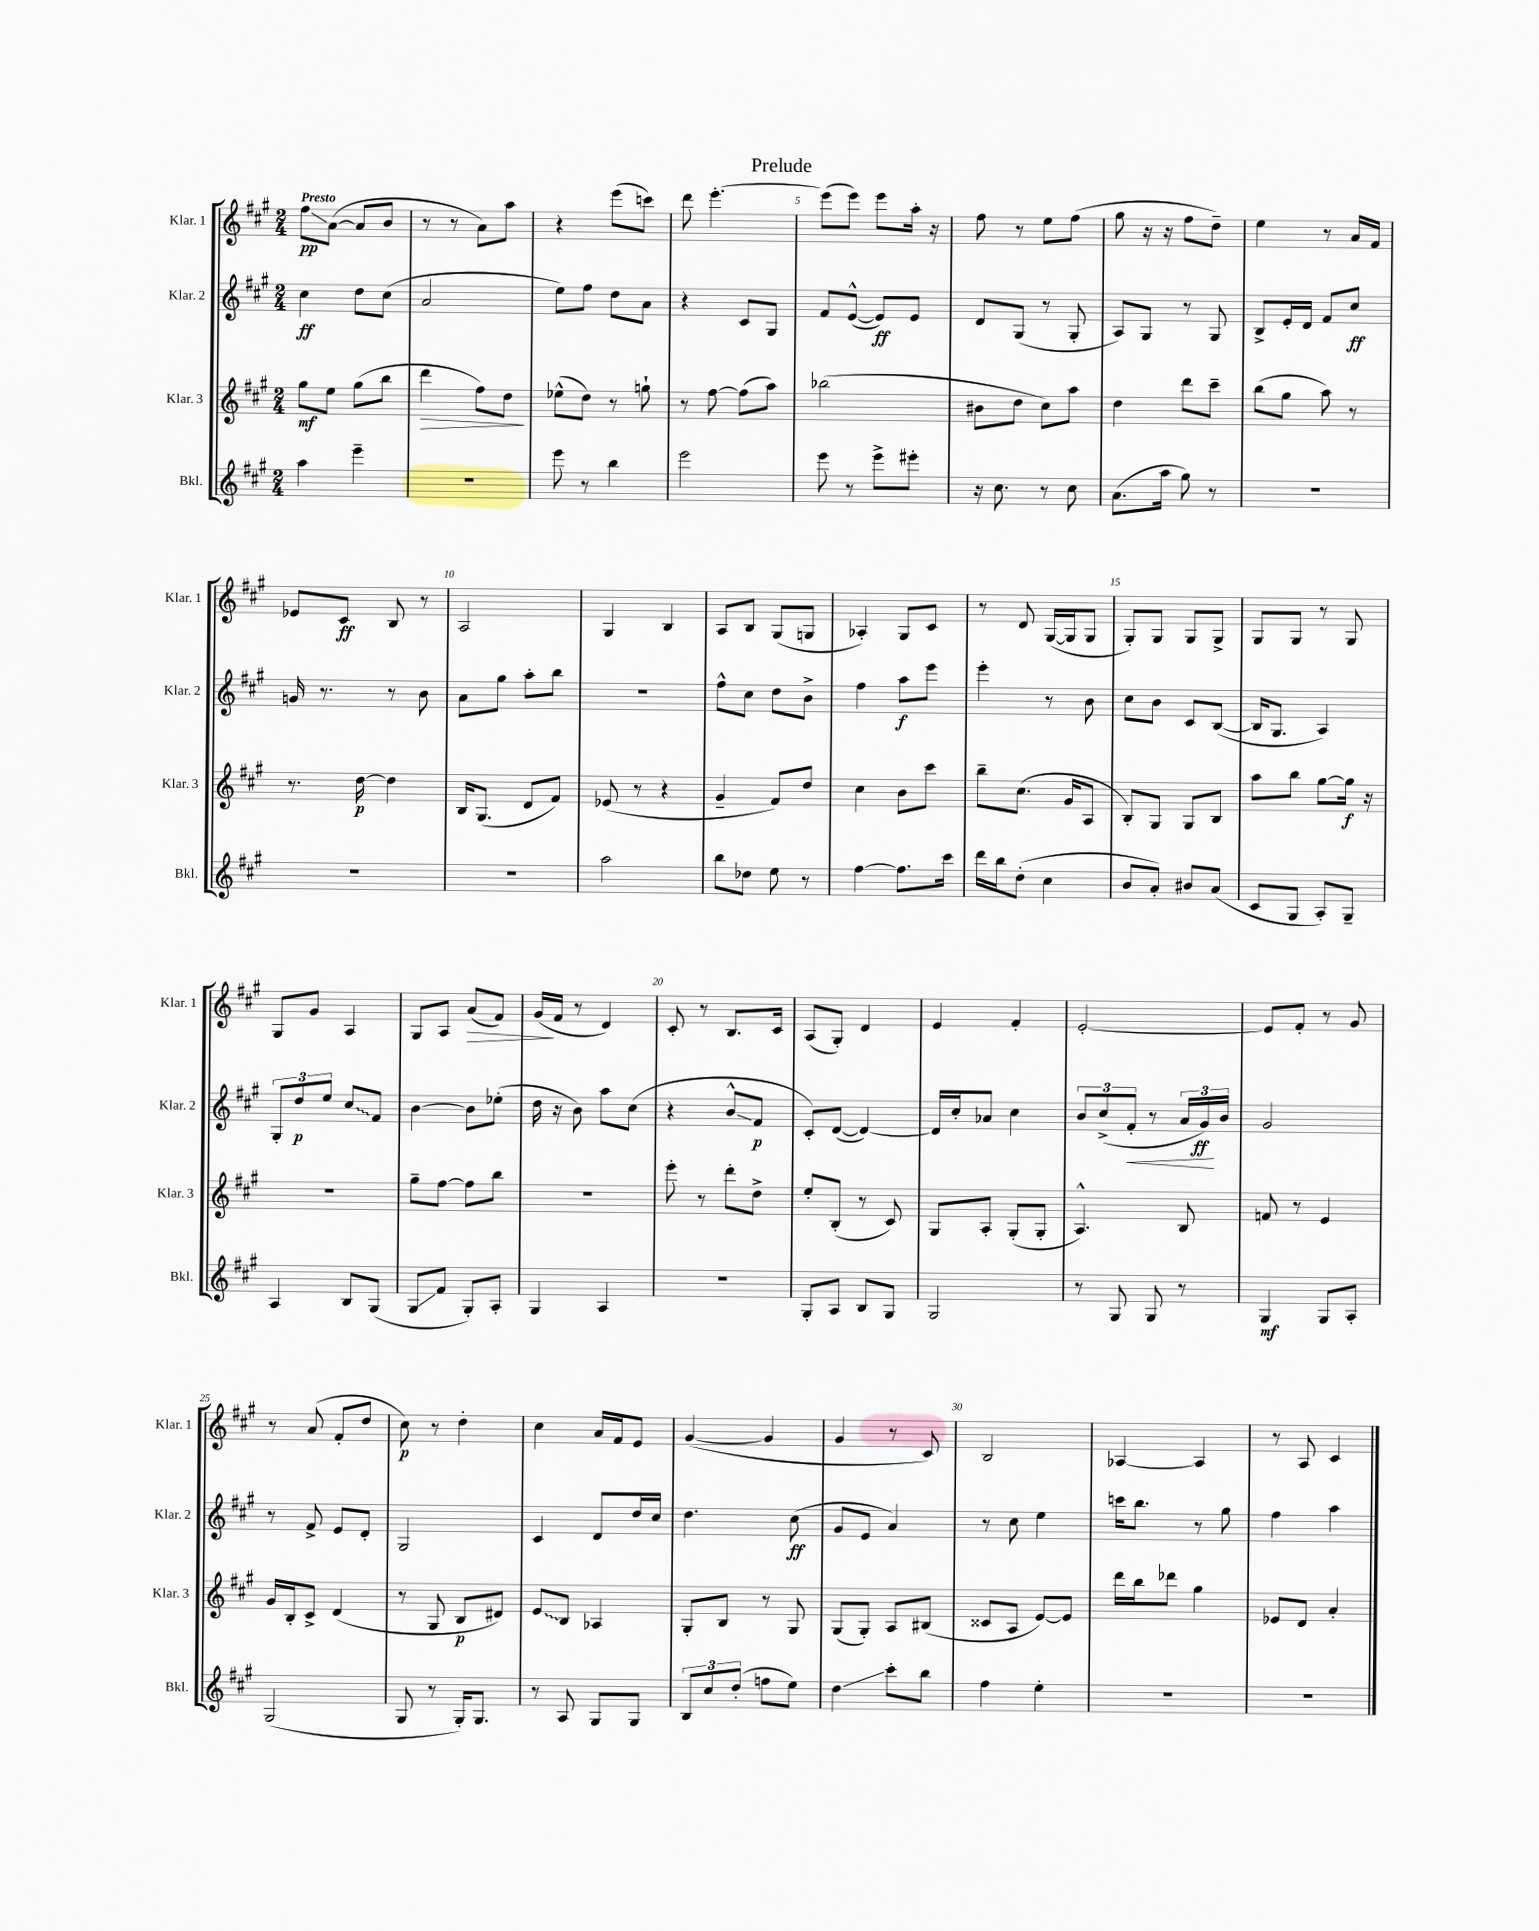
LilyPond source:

\header { title = "Prelude" }
<<
\new StaffGroup <<
\new Staff = "s0" \with { instrumentName = "Klar. 1" shortInstrumentName = "Klar. 1" } {
    \clef treble \key a \major \numericTimeSignature \time 2/4 \tempo "Presto"
    fis''8\glissando\pp a'8~( a'8 b'8 |
    r8 r8 a'8) a''8 |
    r4 e'''8( c'''8) |
    d'''8 e'''4.~-. |
    e'''8( e'''8) e'''8 a''16-. r16 |
    fis''8 r8 e''8 fis''8( |
    gis''8 r16 r16 fis''8 d''8--) |
    e''4 r8 a'16 fis'16 |
    ees'8 cis'8\ff b8 r8 |
    a2 |
    gis4 b4 |
    a8 b8 gis8( g8 |
    aes4-.) gis8 cis'8 |
    r8 d'8 gis16~( gis16 gis8 |
    gis8-.) gis8 gis8 gis8-> |
    gis8 gis8 r8 gis8 |
    gis8 gis'8 a4 |
    gis8 a8 a'8\>( fis'8) |
    gis'16\!( fis'16 r8 d'4) |
    cis'8-. r8 b8. cis'16 |
    a8( gis8-.) d'4 |
    e'4 fis'4-. |
    e'2~-. |
    e'8 fis'8-. r8 gis'8 |
    r8 a'8( fis'8-. d''8 |
    cis''8\p) r8 d''4-. |
    cis''4 a'16 fis'16 e'8 |
    gis'4~( gis'4 |
    gis'4 r8 cis'8) |
    b2 |
    aes4~ aes4 |
    r8 a8 cis'4 \bar "|." |
}
\new Staff = "s1" \with { instrumentName = "Klar. 2" shortInstrumentName = "Klar. 2" } {
    \clef treble \key a \major \numericTimeSignature \time 2/4
    cis''4\ff d''8 cis''8( |
    a'2 |
    e''8) fis''8 d''8 a'8 |
    r4 cis'8 gis8 |
    fis'8 e'8~-^( e'8\ff) e'8 |
    d'8 gis8( r8 gis8-. |
    a8) gis8 r8 gis8 |
    b8-> e'16-. d'16 fis'8 cis''8\ff |
    g'16 r8. r8 b'8 |
    a'8 gis''8 a''8-. b''8 |
    r2 |
    fis''8-^ cis''8 d''8 b'8-> |
    fis''4 a''8\f e'''8 |
    e'''4-. r8 b'8 |
    cis''8 b'8 cis'8 b8~( |
    b16 gis8. a4) |
    \tuplet 3/2 { gis8-. d''8\p e''8 } \once \override Glissando.style = #'zigzag cis''8\glissando fis'8 |
    b'4~ b'8 ees''8-.( |
    d''16 r16 b'8) a''8 cis''8( |
    r4 b'8-^\glissando fis'8\p |
    cis'8-.) d'8~( d'4~) |
    d'16 cis''16-. aes'8 cis''4 |
    \tuplet 3/2 { b'8 cis''8->( fis'8-.\< } r8 \tuplet 3/2 { a'16 gis'16\ff\!) b'16 } |
    gis'2 |
    r8 fis'8-> e'8 d'8-. |
    gis2 |
    cis'4 d'8 d''16 cis''16 |
    d''4. cis''8\ff( |
    gis'8 e'8 a'4) |
    r8 cis''8 e''4 |
    c'''16 b''8. r8 gis''8 |
    fis''4 a''4 \bar "|." |
}
\new Staff = "s2" \with { instrumentName = "Klar. 3" shortInstrumentName = "Klar. 3" } {
    \clef treble \key a \major \numericTimeSignature \time 2/4
    gis''8\mf e''8 gis''8( b''8 |
    d'''4\> fis''8) d''8\! |
    ees''8-^( d''8) r8 g''8-! |
    r8 fis''8~ fis''8( a''8) |
    bes''2( |
    bis'8 d''8 cis''8) a''8 |
    d''4 d'''8 cis'''8-- |
    b''8( gis''8 a''8) r8 |
    r8. d''16~\p d''4 |
    b16 gis8.( d'8 fis'8) |
    ees'8( r8 r4 |
    gis'4-- fis'8) d''8 |
    cis''4 b'8 cis'''8 |
    b''8-- cis''8.( gis'16 a8 |
    b8-.) gis8 gis8 b8 |
    a''8 b''8 gis''8~ gis''16\f r16 |
    R2 |
    gis''8-- fis''8~ fis''8 b''8 |
    R2 |
    e'''8-. r8 d'''8-. d''8-> |
    e''8-. b8-.( r8 cis'8) |
    gis8 a8-. gis8-.( gis8-. |
    a4.-^) b8 |
    f'8 r8 e'4 |
    gis'16 b16-. cis'8-> d'4( |
    r8 gis8 b8\p dis'8) |
    \once \override Glissando.style = #'zigzag e'8\glissando b8 aes4 |
    gis8-. b8 r8 gis8 |
    gis8( gis8-.) a8 bis8( |
    cisis'8 a8 e'8~) e'8 |
    d'''16 b''16 des'''8 gis''4 |
    ees'8 d'8 a'4-. \bar "|." |
}
\new Staff = "s3" \with { instrumentName = "Bkl." shortInstrumentName = "Bkl." } {
    \clef treble \key a \major \numericTimeSignature \time 2/4
    a''4 e'''4-- |
    R2 |
    e'''8 r8 b''4 |
    e'''2 |
    e'''8 r8 e'''8-> eis'''8-. |
    r16 cis''8. r8 cis''8 |
    a'8.( a''16 gis''8) r8 |
    R2 |
    R2 |
    R2 |
    a''2 |
    b''8 des''8 e''8 r8 |
    fis''4~ fis''8. cis'''16 |
    d'''16 b''16 d''8-.( cis''4 |
    b'8 a'8-.) bis'8 a'8( |
    cis'8 gis8 a8-.) gis8-- |
    a4 b8 gis8( |
    gis8\glissando fis'8 gis8-.) a8-. |
    gis4 a4 |
    R2 |
    gis8-. a8 b8 gis8 |
    gis2 |
    r8 gis8 gis8 r8 |
    gis4\mf gis8 a8-. |
    gis2( |
    gis8 r8 gis16-.) gis8. |
    r8 a8 gis8 gis8 |
    \tuplet 3/2 { b8 cis''8 d''8-.( } f''8 e''8) |
    d''4\glissando cis'''8-. b''8 |
    fis''4 e''4-. |
    R2 |
    R2 \bar "|." |
}
>>
>>
\layout { \context { \Score \override BarNumber.break-visibility = ##(#f #t #t) barNumberVisibility = #(every-nth-bar-number-visible 5) } }
